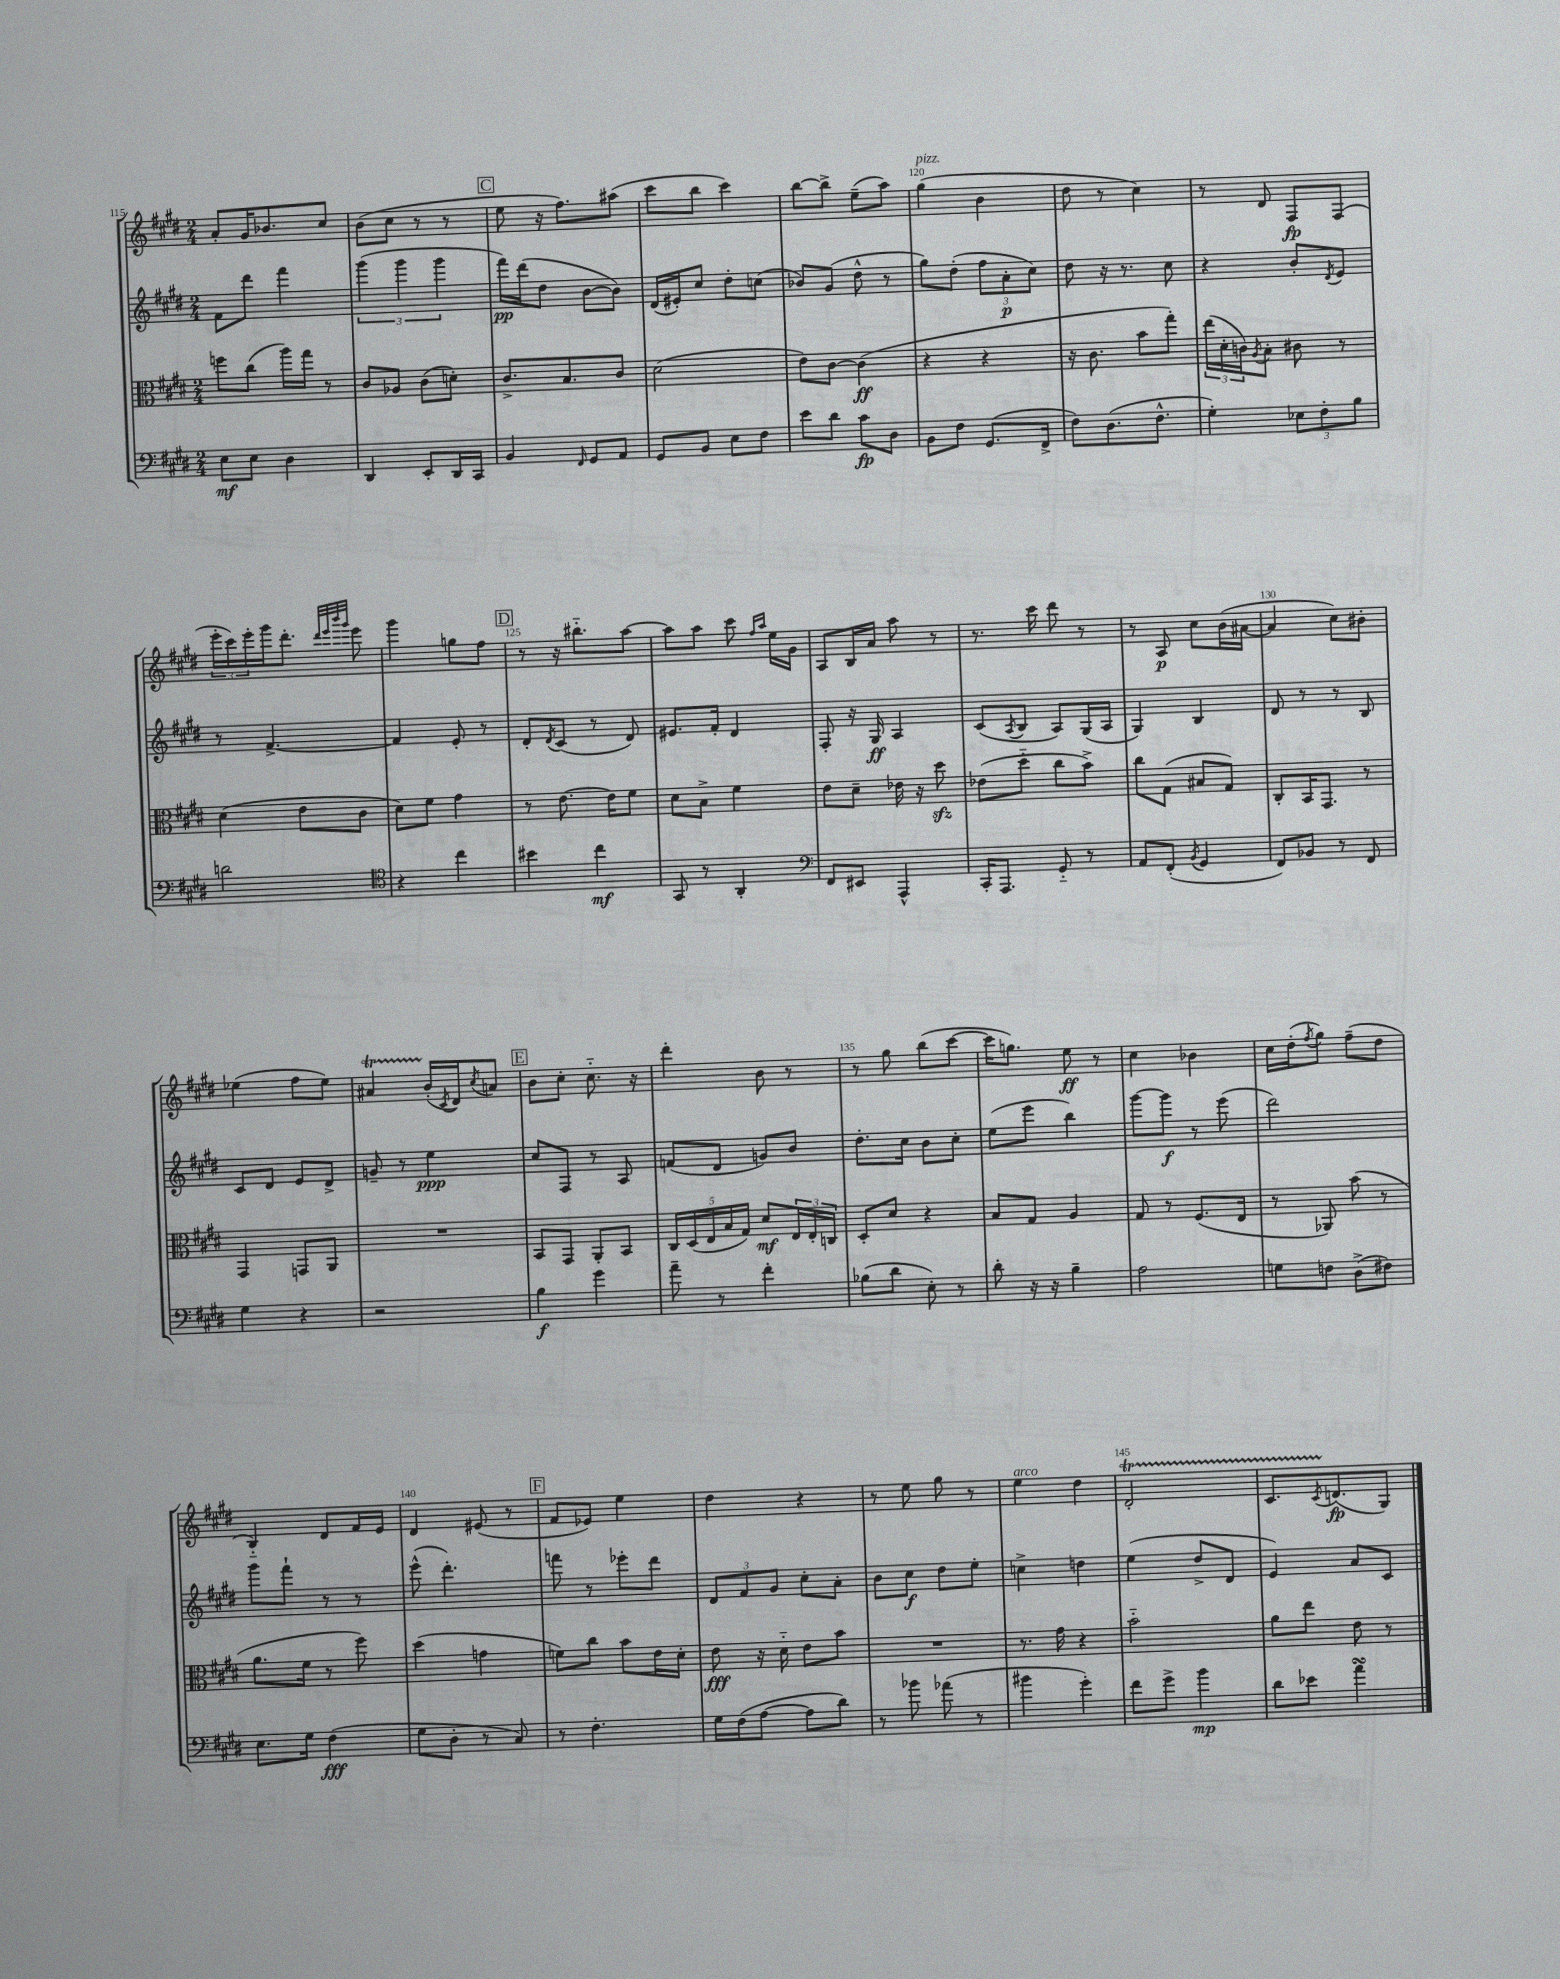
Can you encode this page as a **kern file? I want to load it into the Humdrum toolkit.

**kern	**kern	**kern	**kern
*staff4	*staff3	*staff2	*staff1
*clefF4	*clefC3	*clefG2	*clefG2
*k[f#c#g#d#]	*k[f#c#g#d#]	*k[f#c#g#d#]	*k[f#c#g#d#]
*M2/4	*M2/4	*M2/4	*M2/4
8E\L	8ff\L	8f#\L	8a'/L
8E\J	(8cc#\J	8ddd#\J	16g#/K
.	.	.	8.b-/
4D#\	16aa\LL)	4fff#\	.
.	16gg#\JJ	.	.
.	8r	.	8cc#/J
=	=	=	=
4DD#/	8c#/L	(6ggg#\	(8b\L
.	8A-/J	.	8cc#\J
.	.	6ggg#\	.
8EE'/L	(8c#\L	.	8r
.	.	6ggg#\	.
16DD#/L	8d'\J)	.	8r
16CC#/JJ	.	.	.
=	=	=	=
4BB/	8.c#^/L	16fff#\LL)	8ee\
.	.	(16ddd#\J	.
.	.	8dd#\J	16r
.	8.B/	.	8.ff#\L)
16qqFF#/	.	.	.
8GG#/L	.	[8b\L	.
8AA/J	8c#/J	8b\]J)	(8aa#\J
=	=	=	=
8GG#/L	(2d#\	(16d#/LL	8ccc#\L
.	.	16e#'/J)	.
8BB/J	.	8cc#/J	8bb\J
8E\L	.	8dd#'\L	4ccc#\)
8F#\J	.	(8cc\J	.
=	=	=	=
8e\L	8e\L)	8b-/L)	[8bb\L
8d#\J	[8c#\J	(8g#/J	8bb^\]J
8c#\L	(4c#\]	8dd#^^\	(8ee~\L
8D#\J	.	8r	8aa\J)
=	=	=	=
8BB\L	4r	8gg#\L)	(4gg#\
8F#\J	.	(8dd#'\J	.
(8.GG#/L	4r	12ff#\L	4b\
.	.	12a'\	.
.	.	12cc#\J)	.
16FF#^/Jk	.	.	.
=	=	=	=
8F#\L)	16r	8dd#\	8dd#\
.	8.c#\	.	.
(8.D#\	.	16r	8r
.	.	8.r	.
.	8b\L	.	4cc#\)
8.F#^^\J	.	.	.
.	8gg#'\J)	8cc#\	.
=	=	=	=
4G#'\)	(24ee\LL	4r	8r
.	24d#'\	.	.
.	24c\J)	.	.
.	8qA/	.	.
.	8B'\J	.	8d#/
12E-\L	8c#\	8b'/L	8F#/L
12F#'\	.	.	.
.	.	8qd#/	.
.	8r	8e/J	(8F#/J
12B\J	.	.	.
=	=	=	=
2d\	(4d#\	8r	24eee'\LL
.	.	.	24ccc#\)
.	.	.	24eee'\
.	.	[4.f#^/	16ggg#\J
.	.	.	8.ddd#'\J
.	8e\L	.	.
.	.	.	32qqddd#/LLL
.	.	.	32qqeee/
.	.	.	32qqbbb/
.	.	.	32qqggg#/JJJ
.	8c#\J	.	8eee\
=	=	=	=
*clefC4	*	*	*
4r	8d#\L)	4f#/]	4ggg#\
.	8f#\J	.	.
4cc#\	4g#\	8e'/	8gg\L
.	.	8r	8ff#\J
=	=	=	=
4b#\	8r	8d#'/L	8r
.	.	8qd#/	.
.	[8.e\	(8c#/J	16r
.	.	.	8.bb#'~\L
4cc#\	.	8r	.
.	16e\]LK	.	.
.	8f#\J	8d#/)	[8aa\J
=	=	=	=
8GG#/	8d#\L	8.e#/L	8aa\]L
8r	8B^\J	.	8aa\J
.	.	16f#'/Jk	.
4AA'/	4f#\	4d#/	8ccc#\
.	.	.	16qqff#/LL
.	.	.	16qqaa/JJ
.	.	.	16ee\LL
.	.	.	16g#\JJ
=	=	=	=
*clefF4	*	*	*
8FF#/L	8e\L	8F#'/	8A/L
8EE#/J	8d#~\J	16r	16B/L
.	.	16G#/	16a/JJ
4AAA^^/	16e-\	4A/	8aa\
.	16r	.	.
.	8dd#\	.	8r
=	=	=	=
16CC#'/LK	(8e-\L	(8c#/L	8.r
8.AAA/J	.	.	.
.	.	8qA/	.
.	8dd#'~\J	8B/J	.
.	.	.	16ccc#\
8GG#'~/	8cc#\L	8A/L)	8ddd#\
8r	8b^\J)	(16G#/L	8r
.	.	16A/JJ	.
=	=	=	=
8AA/L	8cc#\L	4G#/)	8r
(8FF#'/J	(8G#\J	.	8A/
8qBB/	.	.	.
4GG#/	8B#/L	4B/	8cc#\L
.	8G#/J)	.	(16b\L
.	.	.	[16a#\JJ
=	=	=	=
8FF#/L)	8C#'/L	8d#/	4a#/]
8BB-/J	16BB/K	8r	.
.	8.GG#/J	.	.
8r	.	8r	8cc#\L)
8FF#/	8r	8B/	8b#'\J
=	=	=	=
4G#\	4GG#/	8c#/L	(4ee-\
.	.	8d#/J	.
4r	8GG/L	8e/L	8ff#\L
.	8AA/J	8d#^/J	8ee-\J)
=	=	=	=
2r	2r	8g~/	4a#/
.	.	8r	.
.	.	4ee\	(16b'/LL
.	.	.	8qc#/
.	.	.	16d#/J)
.	.	.	8qcc#/
.	.	.	8a/J
=	=	=	=
4B\	8BB/L	8cc#/L	8b\L
.	8GG#/J	8F#/J	8cc#'\J
4g#\	8AA'/L	8r	8.cc#'~\
.	8BB/J	8A/	.
.	.	.	16r
=	=	=	=
8a~\	20C#/LL	(8f/L	4ddd#'\
.	(20D#/	.	.
.	20E/	.	.
8r	.	8d#/J	.
.	20B/	.	.
.	20G#/JJ)	.	.
4f#'\	8d#/L	8g/L)	8b\
.	24E/L	8b/J	8r
.	24E'/	.	.
.	24C/JJ	.	.
=	=	=	=
(8B-\L	8D#'/L	8.dd#'\L	8r
8d#\J	8d#/J	.	8gg#\
.	.	16cc#\Jk	.
8E'\)	4r	8b\L	(8bb\L
8r	.	8cc#'\J	[8ccc#\J
=	=	=	=
8d#'\	8B/L	(8ee\L	16ccc#\]LK
.	.	.	8.gg\J)
16r	8G#/J	8eee\J	.
16r	.	.	.
4B~\	4A/	4bb\)	8ee\
.	.	.	8r
=	=	=	=
2A\	8G#/	[8ggg#\L	4cc#\
.	8r	8ggg#\]J	.
.	(8.F#/L	8r	4b-\
.	.	(8eee\	.
.	16E/Jk	.	.
=	=	=	=
8G\L	8r	2ddd#\)	16cc#\LL
.	.	.	(16dd#'\J
.	.	.	8qff#/
8F\J	8AA-/)	.	8gg#\J)
(8D#^\L	(8b\	.	(8ff#~\L
8F#\J)	8r	.	8dd#\J
=	=	=	=
8.E\L	8.a\L	8ggg#\L	4B'~/)
.	.	8fff#`\J	.
16G#\Jk	16f#\Jk	.	.
(4F#\	8r	8r	8d#/L
.	8ff#\)	8r	16f#/L
.	.	.	16e/JJ
=	=	=	=
8G#\L	(4dd#\	(8eee^^\	4d#/
8D#'\J	.	4.ddd#'\)	.
8r	4g\	.	(8e#/
8C#/)	.	.	8r
=	=	=	=
8r	8f\L)	8fff\	8f#/L
4.F#'\	8cc#\J	8r	8e-/J)
.	8b\L	8eee-'\L	4ee\
.	16e\L	8ddd#\J	.
.	16d#'\JJ	.	.
=	=	=	=
16G#\LL	8e\	12d#/L	4dd#\
(16F#\J	.	.	.
.	.	12f#/	.
[8A\J	16r	.	.
.	.	12g#/J	.
.	16d#'~\	.	.
8A\]L	8e\L	8cc#'\L	4r
8d#\J)	8b\J	8a'\J	.
=	=	=	=
8r	2r	8b\L	8r
8b-\	.	8cc#\J	8ee\
(8a-\	.	8dd#\L	8gg#\
8r	.	8ee'\J	8r
=	=	=	=
4b#\	8.r	4cc^\	4ee\
.	16g#\	.	.
4g#'\)	4r	4dd\	4dd#\
=	=	=	=
8f#\L	2b'~\	(4ee\	2d#'/
8g#^\J	.	.	.
4b\	.	8dd#^/L	.
.	.	8d#/J	.
=	=	=	=
8d#\L	8a\L	4e/)	8.c#/L
8e-\J	8ee\J	.	.
.	.	.	8qc#/
.	.	.	(8.d/
4a\	8e\	8a/L	.
.	8r	8c#/J	8G#/J)
==	==	==	==
*-	*-	*-	*-
